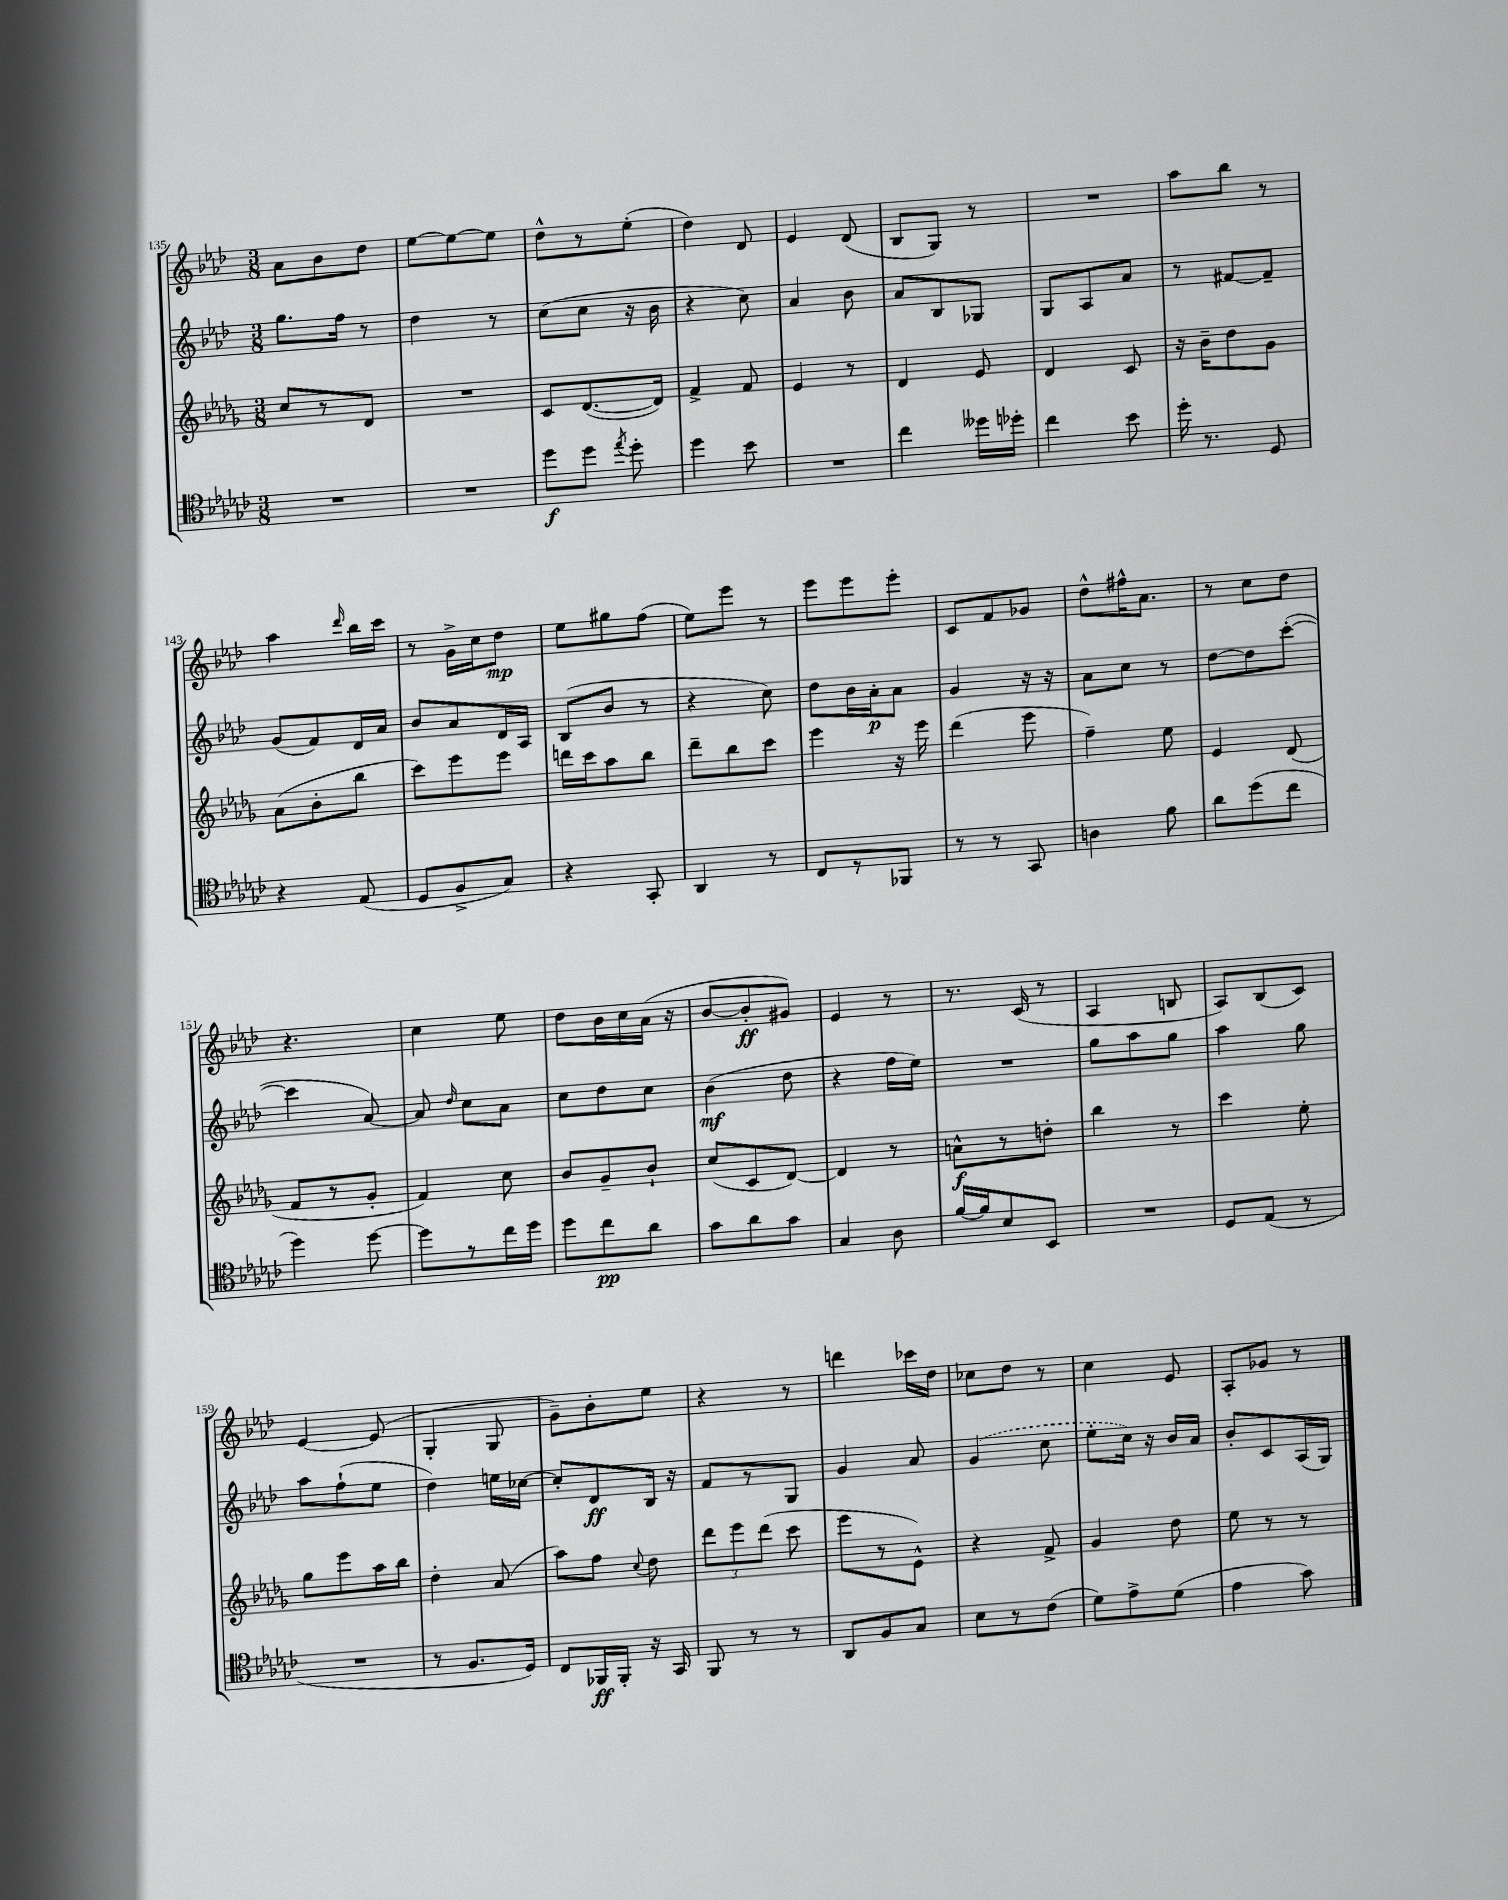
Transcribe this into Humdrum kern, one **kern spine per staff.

**kern	**kern	**kern	**kern
*staff4	*staff3	*staff2	*staff1
*clefC4	*clefG2	*clefG2	*clefG2
*k[b-e-a-d-g-c-]	*k[b-e-a-d-g-]	*k[b-e-a-d-]	*k[b-e-a-d-]
*M3/8	*M3/8	*M3/8	*M3/8
4.r	8cc	8.gg	8a-
.	8r	.	8b-
.	.	16ff	.
.	8d-	8r	8dd-
=	=	=	=
4.r	4.r	4dd-	[8ee-
.	.	.	8ee-_
.	.	8r	8ee-]
=	=	=	=
8dd-	8c	(8cc	8dd-^^
8dd-	([8.d-	8cc	8r
8qee-	.	.	.
8dd-'	.	16r	(8ee-'
.	16d-])	16b-	.
=	=	=	=
4dd-	4f^	4r	4dd-)
8b-	8f	8cc)	8d-
=	=	=	=
4.r	4e-	4a-	4e-
.	8r	8b-	(8d-
=	=	=	=
4cc-	4d-	8a-	8B-
.	.	8B-	8G)
16dd--	8e-	8G-	8r
16dd-'	.	.	.
=	=	=	=
4cc-	4d-	8G	4.r
.	.	8A-	.
8b-	8c	8a-	.
=	=	=	=
16dd-'	16r	8r	8aa-
8.r	16b-~	.	.
.	8dd-	[8f#	8bb-
8D-	8g-	8f#~]	8r
=	=	=	=
4r	(8a-	(8g	4aa-
.	8b-'	8f)	.
.	.	.	16qqddd-
(8E-	8bb-	16d-	16bb-
.	.	16a-	16ccc
=	=	=	=
8D-	8ccc)	8b-	8r
8F^	8eee-	8a-	16g^
.	.	.	16cc
8G-)	8eee-	16d-	8dd-
.	.	16A-	.
=	=	=	=
4r	16ddd	(8B-	8ee-
.	16ccc	.	.
.	8aa-	8b-	8gg#
8GG-'	8bb-	8r	(8ff
=	=	=	=
4AA-	8ddd-~	4r	8ee-)
.	8bb-	.	8eee-
8r	8ccc	8cc)	8r
=	=	=	=
8C-	4eee-	8dd-	8eee-
8r	.	16b-	8eee-
.	.	16a-'	.
8FF-	16r	8a-	8eee-'
.	16eee-	.	.
=	=	=	=
8r	(4ddd-	4g	8c
8r	.	.	8f
8GG-	8eee-	16r	8g-
.	.	16r	.
=	=	=	=
4A	4ff~)	8a-	8dd-^^
.	.	8cc	16ff#^^
.	.	.	8.a-
8f	8ee-	8r	.
=	=	=	=
8a-	4e-	[8dd-	8r
(8dd-	.	8dd-]	8cc
8cc-	(8d-	([8ccc'	8dd-
=	=	=	=
4dd-)	8f	4ccc]	4.r
.	8r	.	.
[8dd-	8g-'	[8a-)	.
=	=	=	=
8dd-]	4f)	8a-]	4cc
.	.	16qqdd-	.
8r	.	8cc	.
16cc-	8cc	8a-	8ee-
16dd-	.	.	.
=	=	=	=
8dd-	8b-	8cc	8dd-
8cc-	8g-~	8dd-	16b-
.	.	.	16cc
8a-	8b-`	8cc	(16a-
.	.	.	16r
=	=	=	=
8g-	(8cc	(4b-	[8b-
8a-	8c	.	8b-']
8g-	[8d-)	8dd-	8g#)
=	=	=	=
4G-	4d-]	4r	4e-
8A-	8r	16ff	8r
.	.	16ee-)	.
=	=	=	=
[16f	8a^^	4.r	8.r
16f]	.	.	.
8B-	8r	.	.
.	.	.	(16c
8BB-	8dd'	.	8r
=	=	=	=
4.r	4bb-	8gg	4A-
.	.	8aa-	.
.	8r	8gg	8B
=	=	=	=
8D-	4ccc	4aa-	8A-)
(8E-	.	.	(8B-
8r	8ee-'	8gg	8c)
=	=	=	=
4.r	8gg-	8aa-	[4e-
.	8eee-	(8ff`	.
.	16aa-	8ee-	(8e-]
.	16bb-	.	.
=	=	=	=
8r	4dd-'	4dd-)	4G'
8.F	.	.	.
.	(8a-	16ee	8G
16D-)	.	[16cc-	.
=	=	=	=
8C-	8aa-)	8cc-']	8g~)
16FF-	8ff	8d-	8b-'
16FF-'	.	.	.
.	8qqcc	.	.
16r	8dd-	16B-	8ee-
16GG-	.	16r	.
=	=	=	=
8FF	12ddd-	8f	4r
.	12eee-	.	.
8r	.	8r	.
.	(12ddd-	.	.
8r	8ccc	8G	8r
=	=	=	=
8AA-	8eee-	4g	4ddd
8F	8r	.	.
8G-	8e-^^)	8a-	16ccc-
.	.	.	16dd-
=	=	=	=
8B-	4r	(4g	8cc-
8r	.	.	8dd-
(8c-	8f^	8cc	8r
=	=	=	=
8d-)	4g-	8ee-'	4cc
8e-^	.	16cc)	.
.	.	16r	.
(8d-	8dd-	16b-	8e-
.	.	16a-	.
=	=	=	=
4e-	8ee-	8b-'	8A-'
.	8r	8c	8g-
8g-)	8r	(16A-	8r
.	.	16G)	.
==	==	==	==
*-	*-	*-	*-
